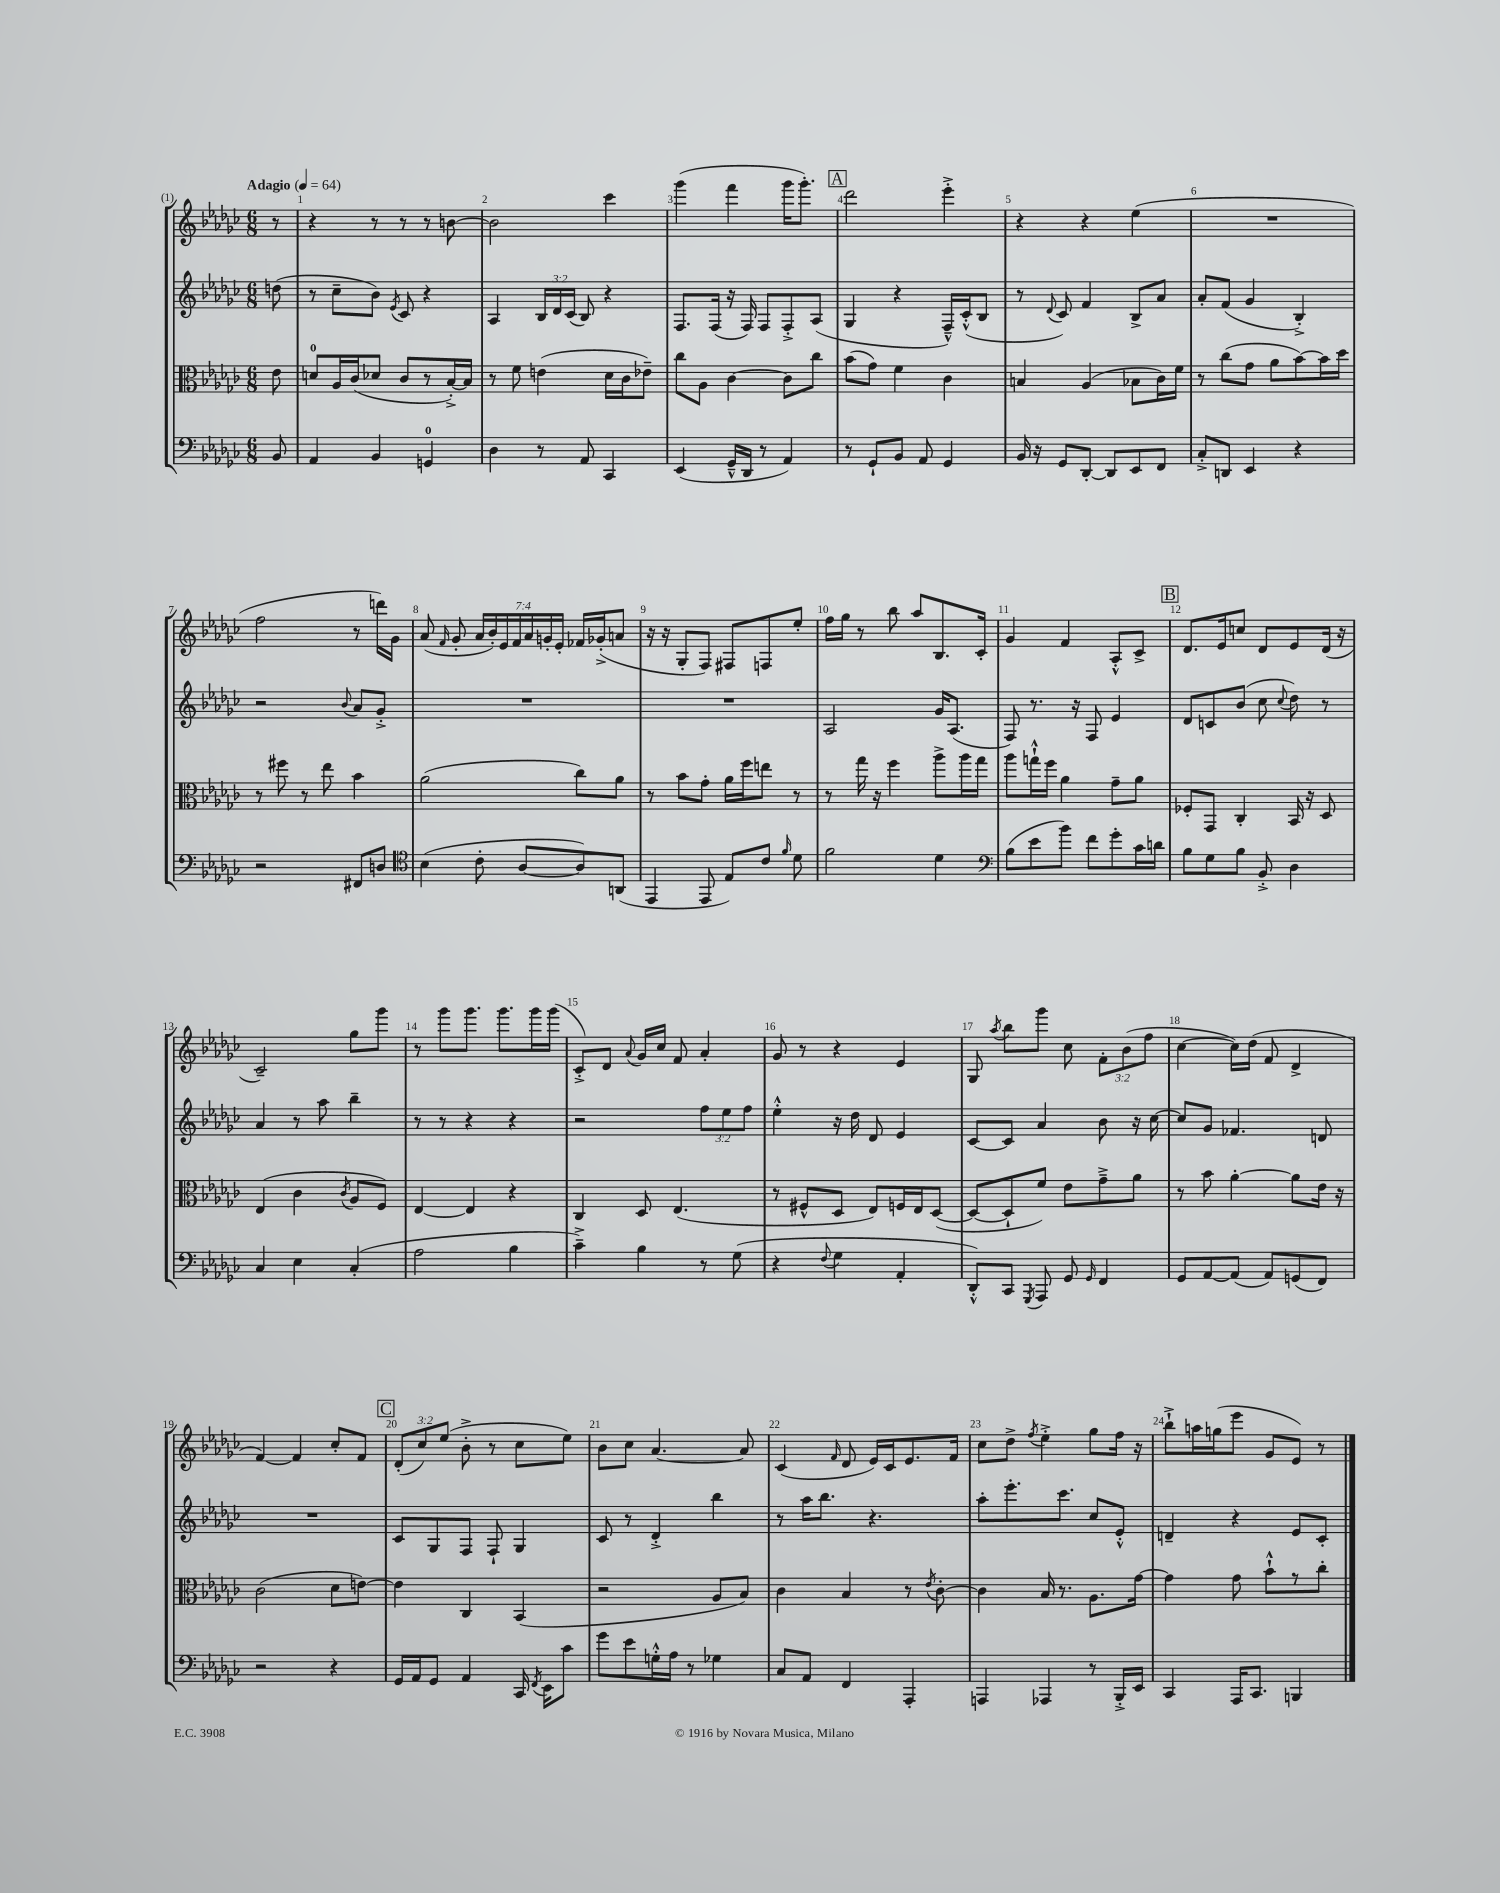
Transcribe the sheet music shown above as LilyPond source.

<<
\new StaffGroup <<
\new Staff = "s0" {
    \clef treble \key ges \major \numericTimeSignature \time 6/8 \override Staff.TupletNumber.text = #tuplet-number::calc-fraction-text \partial 8 \tempo "Adagio" 4 = 64
    \autoBeamOff r8 |
    r4 r8 r8 r8 b'8~ |
    b'2 ces'''4 |
    ges'''4( f'''4 ges'''16[ ges'''8.]-.) |
    \mark \markup { \box "A" } des'''2 ees'''4-.-> |
    r4 r4 ees''4( |
    R2. |
    f''2 r8 d'''16[) ges'16] |
    aes'8( \grace { f'16 } ges'8-. \tuplet 7/4 { aes'16[ bes'16-.) ees'16 f'16 aes'16 g'16-. ees'16]-. } fes'16[ ges'16-.->( a'8] |
    r16 r16 ges8[-. f8]) fis8[ f8 ees''8]-. |
    f''16[ ges''16] r8 bes''8 aes''8[ bes8. ces'16]-. |
    ges'4 f'4 aes8[-.-^ ces'8]-> |
    \mark \markup { \box "B" } des'8.[ ees'16 c''8] des'8[ ees'8 des'16]( r16 |
    ces'2--) ges''8[ ges'''8] |
    r8 ges'''8[ ges'''8.] ges'''8.[ ges'''16 ges'''16]( |
    ces'8[-.->) des'8] \appoggiatura { aes'8 } ges'16[ ces''16] f'8 aes'4-. |
    ges'8 r8 r4 ees'4 |
    ges8 \acciaccatura { aes''8 } bes''8[ ges'''8] ces''8 \tuplet 3/2 { f'8[-. bes'8( f''8] } |
    ces''4~ ces''16[) des''16]( f'8 des'4-> |
    f'4~) f'4 ces''8[-. f'8] |
    \mark \markup { \box "C" } \tuplet 3/2 { des'8[-.( ces''8) ees''8]( } bes'8-.-> r8 ces''8[ ees''8]) |
    bes'8[ ces''8] aes'4.~ aes'8 |
    ces'4( \grace { f'16 } des'8 ees'16[) ces'16 ees'8. f'16] |
    ces''8[ des''8]-> \acciaccatura { f''8 } ees''4-.-> ges''8[ f''16] r16 |
    bes''8[-!-> a''16 g''16( ees'''8] ges'8[ ees'8]) r8 \bar "|." |
}
\new Staff = "s1" {
    \clef treble \key ges \major \numericTimeSignature \time 6/8 \override Staff.TupletNumber.text = #tuplet-number::calc-fraction-text \partial 8
    \autoBeamOff d''8( |
    r8 ces''8[-- bes'8]) \acciaccatura { ees'8 } ces'8 r4 |
    aes4 \tuplet 3/2 { bes16[ des'16 ces'16]( } bes8) r4 |
    f8.[ f16]( r16 f16) f8[ f8-.-> aes8]( |
    \mark \markup { \box "A" } ges4 r4 f16[---^) ces'16-.-^( bes8] |
    r8 \appoggiatura { des'8 } ces'8) f'4 bes8[-> aes'8] |
    aes'8[-. f'8]( ges'4 bes4-.->) |
    r2 \appoggiatura { bes'8 } aes'8[ ges'8]-.-> |
    R2. |
    R2. |
    aes2 ges'16[ aes8.]( |
    f8) r8. r16 f8 ees'4 |
    \mark \markup { \box "B" } des'8[ c'8 bes'8]( ces''8 \appoggiatura { ces''8 } des''8) r8 |
    aes'4 r8 aes''8 bes''4-- |
    r8 r8 r4 r4 |
    r2 \tuplet 3/2 { f''8[ ees''8 f''8] } |
    ees''4-.-^ r16 des''16 des'8 ees'4 |
    ces'8[~ ces'8] aes'4 bes'8 r16 ces''16~ |
    ces''8[ ges'8] fes'4. d'8 |
    R2. |
    \mark \markup { \box "C" } ces'8[ ges8 f8] f8-! ges4 |
    ces'8 r8 des'4-.-> bes''4 |
    r8 aes''16[ bes''8.] r4. |
    aes''8[-. ees'''8.-. ces'''8.] ces''8[ ees'8]-.-^ |
    d'4-- r4 ees'8[ ces'8]-. \bar "|." |
}
\new Staff = "s2" {
    \clef alto \key ges \major \numericTimeSignature \time 6/8 \partial 8
    \autoBeamOff ees'8 |
    d'8[-0 aes16 ces'16( des'8] ces'8[ r8 bes16~-.->) bes16] |
    r8 f'8 e'4( des'16[ ces'16 ees'8]--) |
    ces''8[ aes8] ces'4~ ces'8[ ces''8] |
    \mark \markup { \box "A" } bes'8[( ges'8]) f'4 ces'4 |
    b4 aes4( bes8[ ces'16) f'16] |
    r8 ces''8[( ges'8] aes'8[ bes'8~) bes'16 des''16] |
    r8 fis''8 r8 ees''8 bes'4 |
    aes'2( ces''8[) aes'8] |
    r8 bes'8[ ges'8]-. aes'16[ f''16 e''8] r8 |
    r8 ges''16 r16 f''4 aes''8[-> aes''16 ges''16] |
    aes''8[ g''16-!-^ f''16] aes'4 ges'8[-- aes'8] |
    \mark \markup { \box "B" } fes8[-. ges,8] ces4-. bes,16 r16 des8 |
    ees4( ces'4 \acciaccatura { ces'8 } aes8[ f8]) |
    ees4~ ees4 r4 |
    ces4 des8 ees4.( |
    r8 fis8[-^ des8] ees8[) f16 ees16 des8]~( |
    des8[~ des8-! f'8]) ees'8[ ges'8---> aes'8] |
    r8 bes'8 aes'4~-. aes'8[ ees'16] r16 |
    ces'2( des'8[ e'8]~) |
    \mark \markup { \box "C" } e'4 ces4 bes,4( |
    r2 aes8[ bes8]) |
    ces'4 bes4 r8 \acciaccatura { ees'8 } ces'8~-. |
    ces'4 bes16 r8. aes8.[ ges'16]~ |
    ges'4 ges'8 bes'8[-!-^ r8 ces''8]-. \bar "|." |
}
\new Staff = "s3" {
    \clef bass \key ges \major \numericTimeSignature \time 6/8 \partial 8
    \autoBeamOff bes,8 |
    aes,4 bes,4 g,4-0 |
    des4 r8 aes,8 ces,4 |
    ees,4( ges,16[---^ des,16] r8 aes,4) |
    \mark \markup { \box "A" } r8 ges,8[-! bes,8] aes,8 ges,4 |
    bes,16 r16 ges,8[ des,8]~-. des,8[ ees,8 f,8] |
    ces8[-.-> d,8] ees,4 r4 |
    r2 fis,8[ d8] |
    \clef tenor bes4( ces'8-. aes8[~ aes8) a,8]( |
    ees,4 ees,8 ees8[) ces'8] \grace { f'16 } des'8 |
    f'2 des'4 |
    \clef bass bes8[( ees'8 bes'8]) f'8[ ges'8-. ces'16 d'16] |
    \mark \markup { \box "B" } bes8[ ges8 bes8] bes,8-.-> des4 |
    ces4 ees4 ces4-.( |
    aes2 bes4 |
    ces'4--->) bes4 r8 ges8( |
    r4 \appoggiatura { f8 } ges4 aes,4-. |
    des,8[-.-^) ces,8] \acciaccatura { ges,,8 } aes,,8 ges,8 \grace { ges,16 } f,4 |
    ges,8[ aes,8~ aes,8]( aes,8[) g,8( f,8]) |
    r2 r4 |
    \mark \markup { \box "C" } ges,16[ aes,16 ges,8] aes,4 ces,16 \acciaccatura { f,8 } ees,16[ ces'8] |
    ges'8[ ees'8 g16-.-^ aes16] r8 ges4 |
    ces8[ aes,8] f,4 aes,,4-. |
    a,,4 aes,,4 r8 bes,,16[-.-> ees,16] |
    ces,4 aes,,16[ ces,8.] b,,4 \bar "|." |
}
>>
>>
\layout { \context { \Score \override BarNumber.break-visibility = ##(#f #t #t) barNumberVisibility = #all-bar-numbers-visible } }
